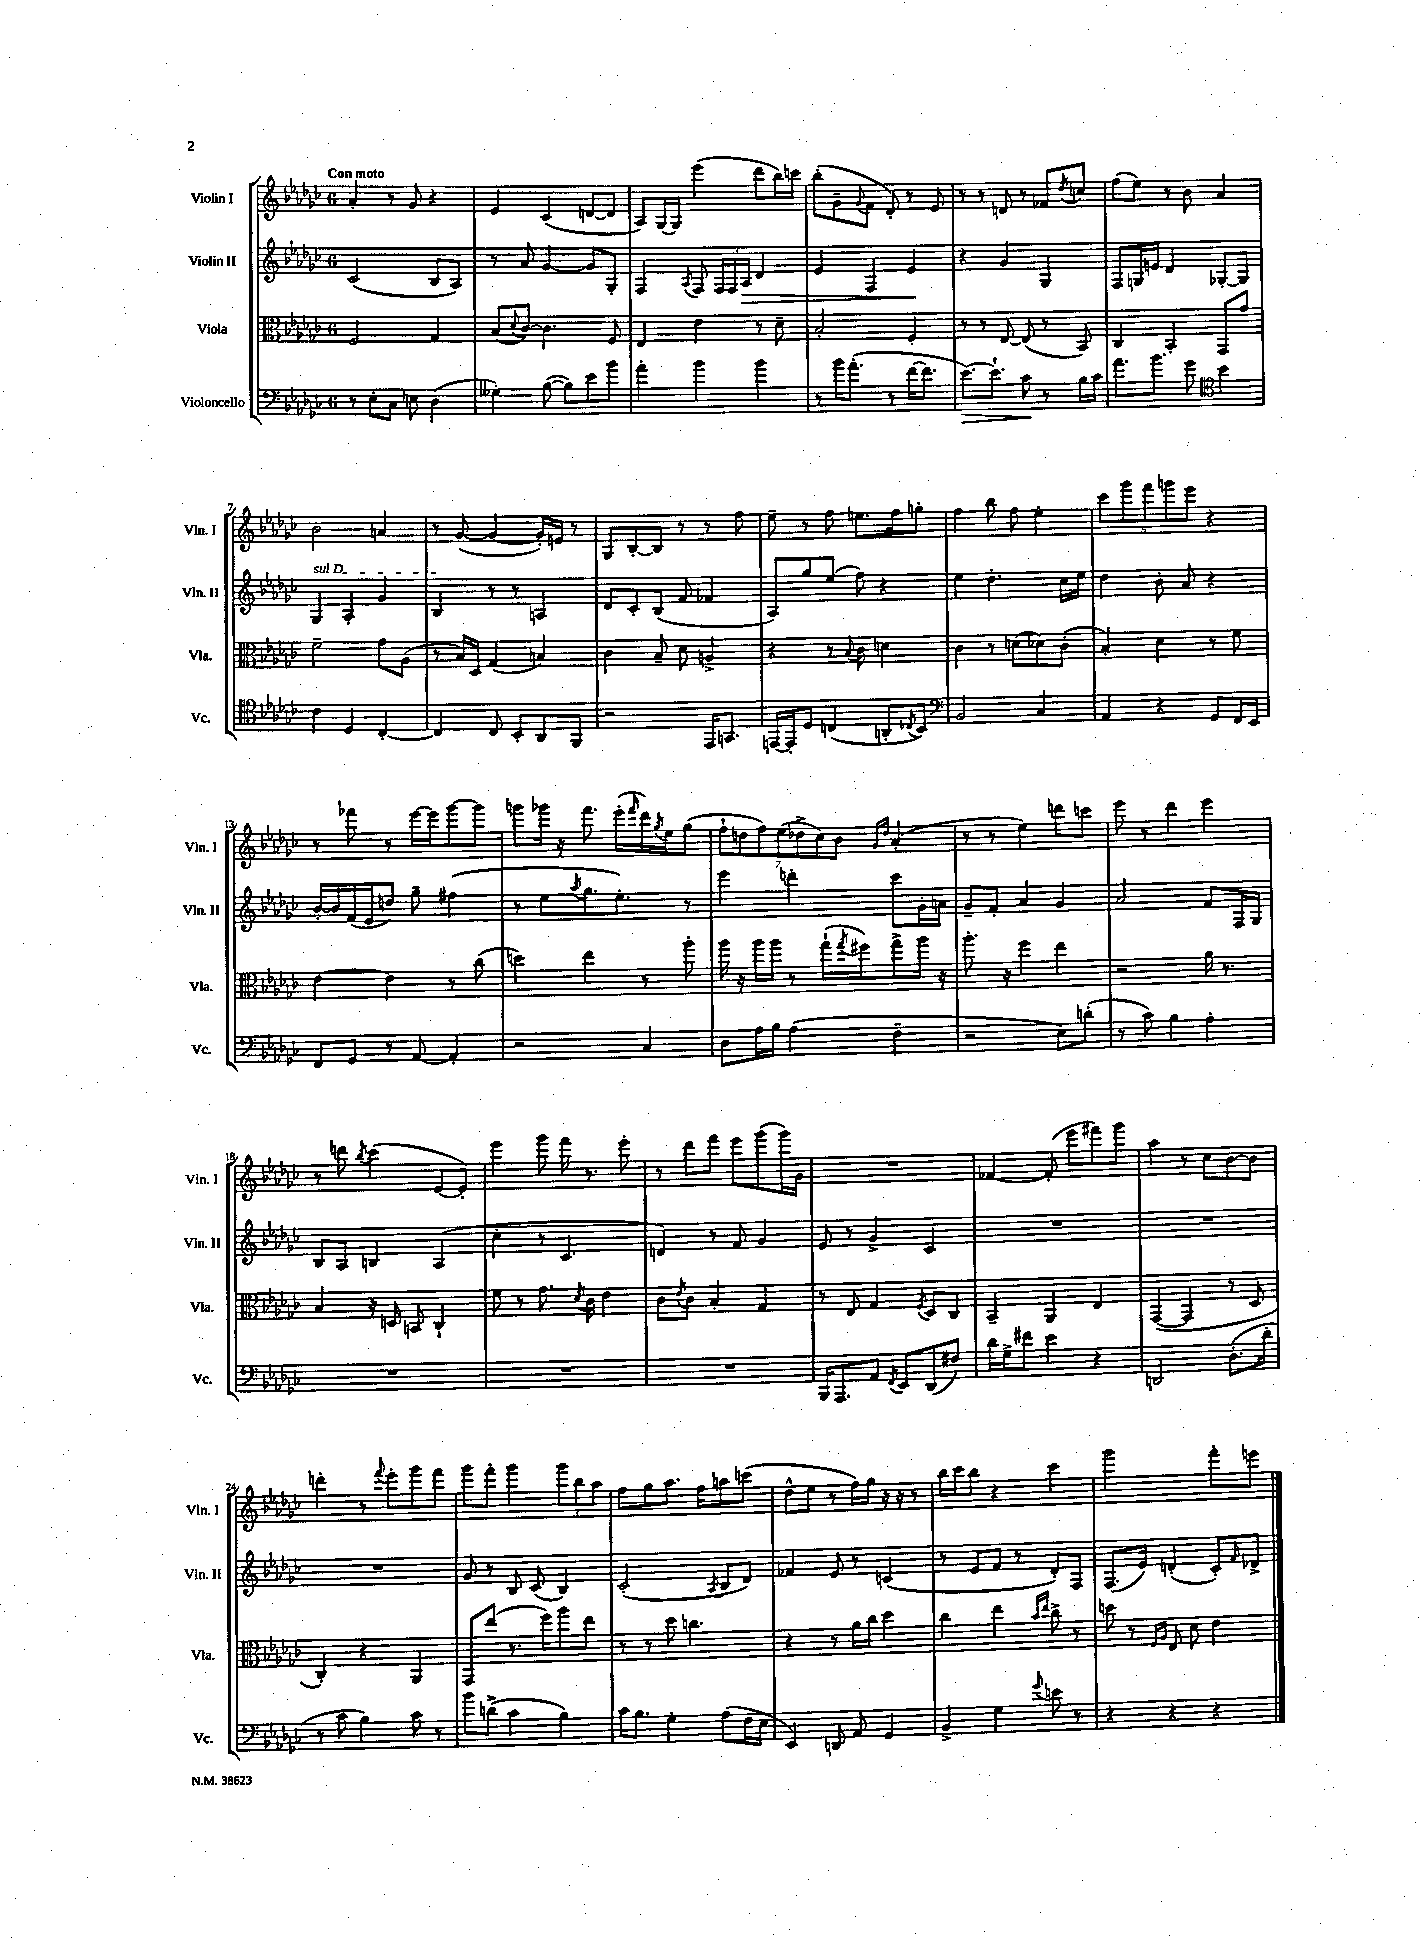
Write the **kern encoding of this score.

**kern	**kern	**kern	**kern
*staff4	*staff3	*staff2	*staff1
*clefF4	*clefC3	*clefG2	*clefG2
*k[b-e-a-d-g-c-]	*k[b-e-a-d-g-c-]	*k[b-e-a-d-g-c-]	*k[b-e-a-d-g-c-]
*M6/8	*M6/8	*M6/8	*M6/8
8r	2F/	(2c-/	4a-'/
8E-'\L	.	.	.
8C-\J	.	.	8r
8E\	.	.	8g-/
(4D-\	4G-/	8B-/L	4r
.	.	8A-/J)	.
=	=	=	=
4G--'\)	(8B-/L	8r	4e-/
.	8qqd-/	.	.
.	[8c-/J)	8a-/	.
([8B-\	4.c-\]	[4g-/	(4c-/
8B-\]L)	.	.	.
8e-\	.	8g-/]L	[8d/L
8b-\J	8F/	8G-'/J	8d/]J
=	=	=	=
4a-'\	4E-/	4F/	8A-/L)
.	.	.	[16G-/L
.	.	.	16G-/]JJ
.	.	8qA-/	.
4b-\	4e-\	8F/	(4eee-\
.	.	24F/LL	.
.	.	24F/	.
.	.	24A-/JJ	.
4b-\	8r	4d-/	8ddd-\L
.	8d-~\	.	16bb-\L)
.	.	.	16ccc\JJ
=	=	=	=
8r	2B-'/	4e-/	(8bb-'\L
16b-\LK	.	.	8g-~\
(8.a-'\J	.	.	.
.	.	.	8qqg-/
.	.	4F/	8f\J
8r	.	.	8d-'/)
[16f\LK	4F'/	4e-/	8r
8.f\]J	.	.	.
.	.	.	8e-/
=	=	=	=
[8.e-\L)	8r	4r	8r
.	8r	.	8r
8.e-`\]J	.	.	.
.	[8E-/	4g-/	8d/
8c-\	(8E-/]	.	8r
8r	8r	4G-/	8f-/L
.	.	.	8qdd-/
16B-\LL	8BB-/)	.	8cc/J
16c-\JJ	.	.	.
=	=	=	=
8.a-\L	4C-/	8F/L	(8ff\L
.	.	16G/L	8ee-\J)
8.b-\J	.	16e/JJ	.
.	4BB-'/	4d-/	8r
8g-\	.	.	8b-\
*clefC4	*	*	*
4b-\	8GG-/L	[8G-'/L	4a-/
.	8g-/J	8G-/]J	.
=	=	=	=
4c-\	2f~\	4G-/	2b-\
4D-/	.	4A-'/	.
[4C-'/	8g-\L	4g-/	4a/
.	(8A-\J	.	.
=	=	=	=
4C-/]	8r	4B-/	8r
.	16B-/LL)	.	([8g-/
.	16D-/JJ	.	.
8C-/	(4G-/	8r	4g-/_
8BB-'/L	.	8r	.
8AA-/	4B/)	4A/	16g-'/]LL)
.	.	.	16e/JJ
8FF/J	.	.	8r
=	=	=	=
2r	4c-\	8d-/L	8G-/L
.	.	8c-'/	[8B-'/
.	8B-~/	(8B-/J	8B-/]J
.	8d-\	8f/	8r
16EE-/LK	4A^/	4f-/	8r
8.GG/J	.	.	.
.	.	.	8ff\
=	=	=	=
[16EE/LL	4r	8A-/L)	8ee-~\
16EE'/]J	.	.	.
8D-/J	.	8gg-/	8r
(4C/	8r	(8ee-/J	8ff\
.	8qqB-/	.	.
.	8c-\	8ff\)	8.ee\L
8AA'/L	4d\	4r	.
.	.	.	16ff\k
8qC-/	.	.	.
8BB-/J)	.	.	8gg'\J
=	=	=	=
*clefF4	*	*	*
2BB-/	4c-\	4ee-\	4ff\
.	8r	4.dd-'\	8bb-\
.	(8d\L	.	8ff\
4C-/	8d-\)	.	4ee-'\
.	(8c-'\J	16cc-\LL	.
.	.	16ee-\JJ	.
=	=	=	=
4AA-/	4B-'/)	4dd-\	10ccc-\L
.	.	.	10ggg-\
.	.	.	10fff\
4r	4d-\	8b-'\	.
.	.	.	10ggg\
.	.	8a-/	.
.	.	.	10eee-\J
8GG-/L	8r	4r	4r
16FF/L	8f\	.	.
16EE-/JJ	.	.	.
=	=	=	=
8FF/L	[4e-\	[16b-'/LL	8r
.	.	16b-/]	.
8GG-/J	.	(16f/	8fff-\
.	.	16e-/J	.
8r	4e-\]	8dd/J)	8r
[8AA-/	.	8gg-~\	[16eee-\LL
.	.	.	16eee-\]J
4AA-'/]	8r	(4ff#\	[8ggg-\
.	(8cc-\	.	8ggg-\]J
=	=	=	=
2r	4dd\)	8r	8ggg\L
.	.	8ee-\L	16ggg-\Jk
.	.	.	16r
.	.	8qaa-/	.
.	4ee-\	8.gg-\	8.fff\
.	.	8.ee-'\J)	(16eee-'\LL
.	.	.	16qqfff/
4C-/	8r	.	16ddd-\)
.	.	.	8qgg-/
.	.	.	16ee-\J
.	8aa-'\	8r	(8gg-\J
=	=	=	=
8D-\L	16aa-\	4eee-\	14ff`\L
.	16r	.	.
.	.	.	14dd\
16A-\L	16aa-\LL	.	.
.	.	.	14ff\)
16B-\JJ	16aa-\JJ	.	.
.	.	.	(14ee-\
(4A-\	8r	4ddd'\	.
.	.	.	14dd-^\
.	.	.	14cc-\)
.	(16gg-`\LL	.	.
.	.	.	14b-\J
.	8qgg-/	.	.
.	16ff#\J)	.	.
.	.	.	16qqg-/LL
.	.	.	16qqdd-/JJ
4F~\	8gg-^\	8ccc-\L	(4a-'/
.	16aa-\Jk	16g-'\L	.
.	16r	16a\JJ	.
=	=	=	=
2r	8.aa-'\	8g-~/L	8r
.	.	8f'/J	8r
.	16r	.	.
.	4ff\	4a-/	4ee-\)
8E-\L)	4ee-\	4g-/	8ddd\L
(8d'\J	.	.	8ccc\J
=	=	=	=
8r	2r	2a-/	8eee-\
8c-\)	.	.	8r
4B-\	.	.	4ddd-\
4A-'\	16a-\	8f/L	4eee-\
.	8.r	.	.
.	.	16F/L	.
.	.	16G-/JJ	.
=	=	=	=
2.r	4B-/	8B-/L	8r
.	.	8A-/J	8ddd\
.	.	.	8qbb-/
.	16r	4B/	(4ccc-\
.	16D/	.	.
.	8BB/	.	.
.	4C-`/	(4A-/	[8e-/L
.	.	.	8e-'/]J)
=	=	=	=
2.r	8f\	4cc-'\	4eee-\
.	8r	.	.
.	8.g-\	8r	8ggg-\
.	.	4.c-/	16fff\
.	8qd-/	.	.
.	16c-\	.	8.r
.	4e-\	.	.
.	.	.	8eee-'\
=	=	=	=
2.r	8c-\L	4d/)	8r
.	8qe-/	.	.
.	8c-\J	.	8ddd-\L
.	4B-'/	8r	8fff\J
.	.	8f/	8eee-\L
.	4G-/	4g-/	(8ggg-\
.	.	.	16ggg-\L)
.	.	.	16g-\JJ
=	=	=	=
16BBB-/LK	8r	8e-/	2.r
8.AAA-/	.	.	.
.	8E-/	8r	.
8AA-/J	4G-/	4g-^/	.
8qFF/	.	.	.
8EE-/L	.	.	.
.	8qF/	.	.
(8DD-/	8D-/L	4c-/	.
8F#/J)	8C-/J	.	.
=	=	=	=
16d-\LL	4BB-~/	2.r	[4f-/
16G-^\J	.	.	.
8f#\J	.	.	.
4e-\	4AA-/	.	(8f-'/]
.	.	.	8eee-\L
4r	4E-/	.	8fff#\)
.	.	.	8ggg-\J
=	=	=	=
2DD/	([4GG-/	2.r	4aa-\
.	4GG-/]	.	8r
.	.	.	8cc-\L
(8.D-'\L	8r	.	[8b-\
.	8D-/	.	8b-\]J
16d-'\Jk	.	.	.
=	=	=	=
8r	4C-'/)	2.r	4ddd'\
8c-\	.	.	.
4B-\)	4r	.	8r
.	.	.	8qqfff/
.	.	.	8eee-'\L
8c-\	4AA-/	.	8ggg-\
8r	.	.	8fff\J
=	=	=	=
8b-\L	8GG-/L	8g-/	8ggg-\L
(8d^\J	(8ee-/J	8r	8fff'\J
4c-\	8.r	8B-/	4ggg-\
.	.	(8c-/	.
.	16ff\LK)	.	.
4B-\)	8aa-\	4B-/)	12ggg-\L
.	.	.	12bb-\
.	8ee-\J	.	.
.	.	.	12aa-\J
=	=	=	=
16c-\LK	8r	(2c-'/	8ff\L
8.B-\J	.	.	.
.	8r	.	8gg-\
4G-'\	8dd-\	.	8.aa-\J
.	4.cc\	.	.
.	.	.	16ff\LK
.	.	8qA-/	.
(8A-\L	.	8B-/L	8aa\
16F\L	.	8d-/J)	(8ccc\J
16E-\JJ	.	.	.
=	=	=	=
4EE-/)	4r	4f-/	8dd-^^\L
.	.	.	8ee-\J
8DD/	8r	8e-/	8r
8AA-/	16a-\LL	8r	16ff\LL)
.	16cc-\JJ	.	16gg-\JJ
4GG-/	4dd-\	(4c/	16r
.	.	.	16r
.	.	.	8r
=	=	=	=
4BB-^/	4cc-\	8r	16bb-\LL
.	.	.	16ccc-\J
.	.	8e-/L	8bb-\J
4G-\	4ee-\	8f/J	4r
.	.	8r	.
.	16qqb-/LL	.	.
8qqg-/	16qqee-/JJ	.	.
8e\	8cc-^\	8d-'/L)	4ccc-\
8r	8r	8F/J	.
=	=	=	=
4r	8dd\	(8.F/L	2ggg-\
.	8r	.	.
.	.	16e-/Jk)	.
.	16qqF/LL	.	.
.	16qqA-/JJ	.	.
4r	8E-/	(4d'/	.
.	8d-\	.	.
4r	4e-\	8c-'/L)	8fff'\L
.	.	16qqf/	.
.	.	8d-^/J	8eee\J
==	==	==	==
*-	*-	*-	*-
